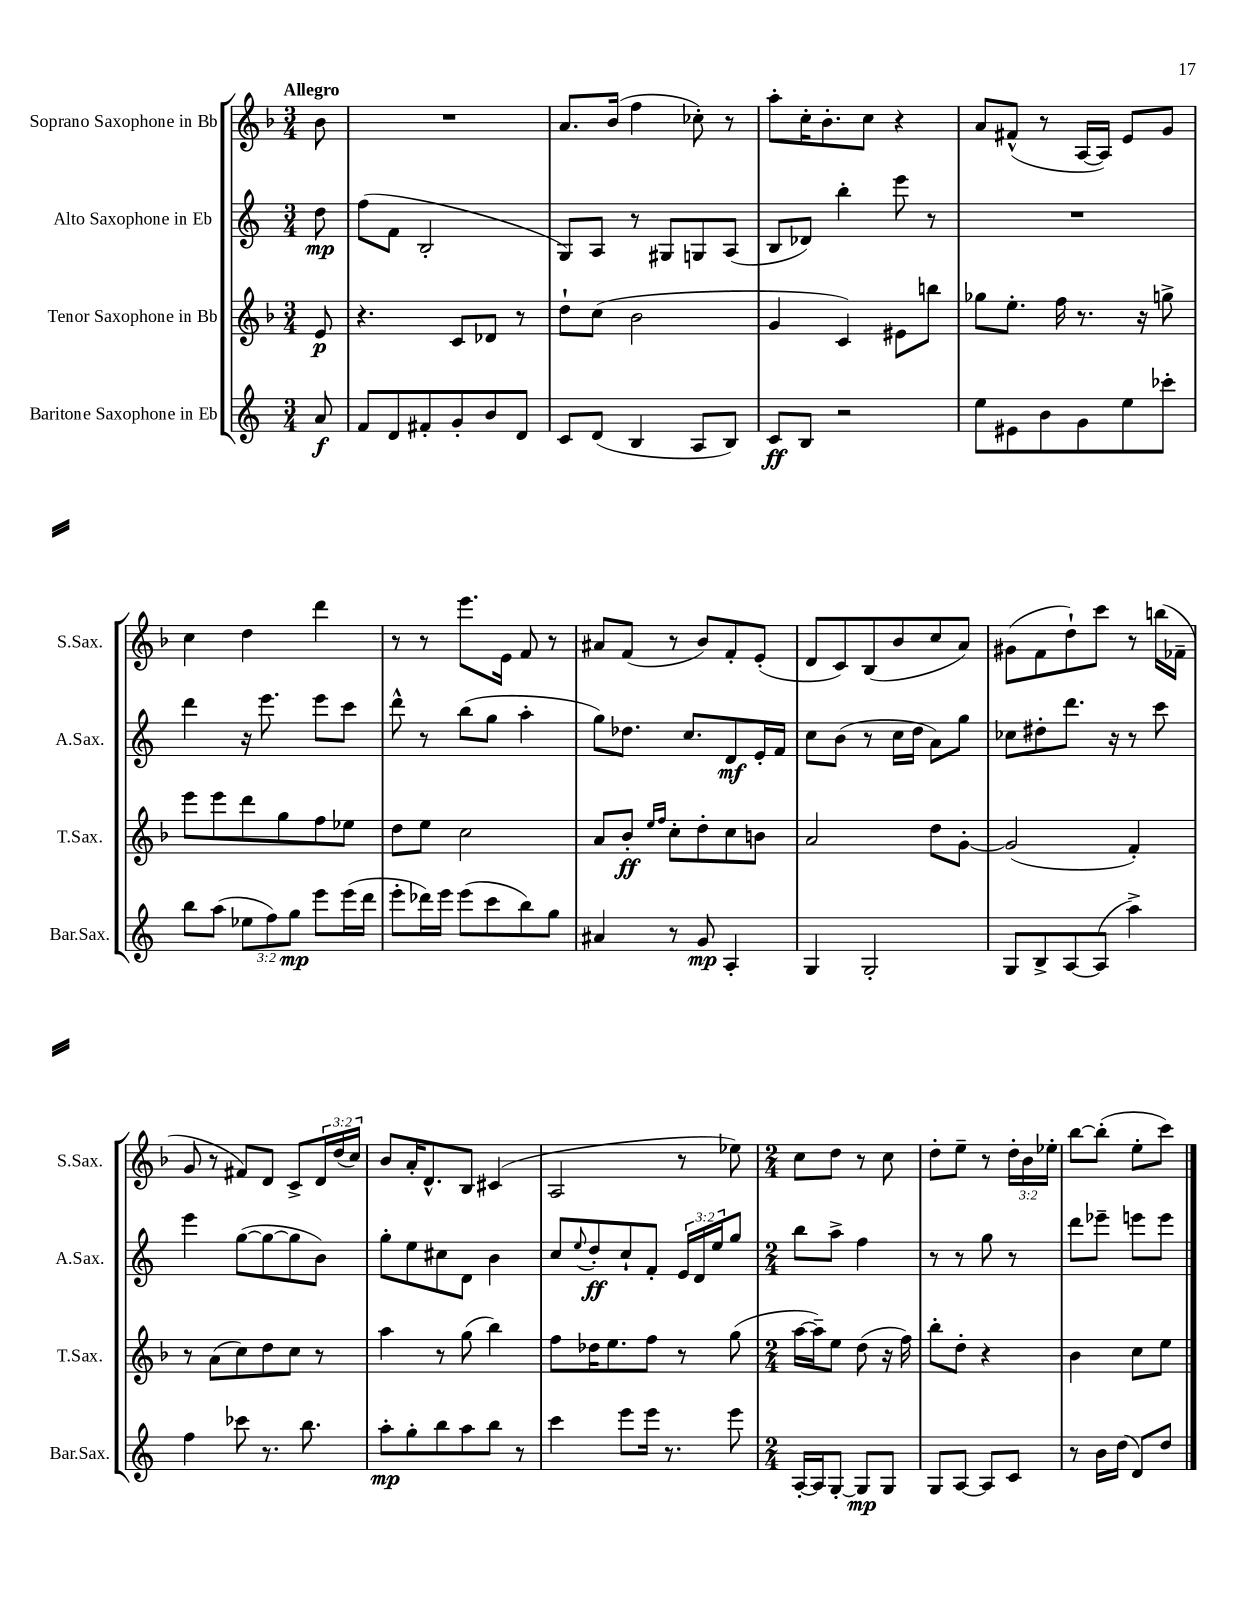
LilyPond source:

<<
\new StaffGroup <<
\new Staff = "s0" \with { instrumentName = "Soprano Saxophone in Bb" shortInstrumentName = "S.Sax." } {
    \clef treble \key f \major \numericTimeSignature \time 3/4 \override Staff.TupletNumber.text = #tuplet-number::calc-fraction-text \partial 8 \tempo "Allegro"
    bes'8 |
    R2. |
    a'8. bes'16( f''4 ces''8-.) r8 |
    a''8-. c''16-. bes'8.-. c''8 r4 |
    a'8 fis'8-^( r8 a16~ a16) e'8 g'8 |
    c''4 d''4 d'''4 |
    r8 r8 e'''8. e'16 f'8 r8 |
    ais'8 f'8( r8 bes'8) f'8-. e'8-.( |
    d'8 c'8) bes8( bes'8 c''8 a'8) |
    gis'8( f'8 d''8-!) c'''8 r8 b''16( fes'16-- |
    g'8 r8 fis'8) d'8 c'8-> \tuplet 3/2 { d'16 d''16( c''16) } |
    bes'8 a'16-. d'8.-^ bes8 cis'4( |
    a2 r8 ees''8) |
    \numericTimeSignature \time 2/4 c''8 d''8 r8 c''8 |
    d''8-. e''8-- r8 \tuplet 3/2 { d''16-. bes'16 ees''16-. } |
    bes''8~ bes''8-.( e''8-. c'''8) \bar "|." |
}
\new Staff = "s1" \with { instrumentName = "Alto Saxophone in Eb" shortInstrumentName = "A.Sax." } {
    \clef treble \key c \major \numericTimeSignature \time 3/4 \override Staff.TupletNumber.text = #tuplet-number::calc-fraction-text \partial 8
    d''8\mp |
    f''8( f'8 b2-. |
    g8) a8 r8 gis8 g8 a8( |
    b8 des'8) b''4-. e'''8 r8 |
    R2. |
    d'''4 r16 e'''8. e'''8 c'''8 |
    d'''8-^ r8 b''8( g''8 a''4-. |
    g''8) des''8. c''8. d'8\mf e'16-. f'16 |
    c''8 b'8( r8 c''16 d''16 a'8) g''8 |
    ces''8 dis''8-. d'''8. r16 r8 c'''8 |
    e'''4 g''8~( g''8~ g''8 b'8) |
    g''8-. e''8 cis''8 d'8 b'4 |
    c''8 \appoggiatura { e''8 } d''8-.\ff c''8-! f'8-. \tuplet 3/2 { e'16 d'16 e''16 } g''8 |
    \numericTimeSignature \time 2/4 b''8 a''8-> f''4 |
    r8 r8 g''8 r8 |
    d'''8 ees'''8-- e'''8 e'''8 \bar "|." |
}
\new Staff = "s2" \with { instrumentName = "Tenor Saxophone in Bb" shortInstrumentName = "T.Sax." } {
    \clef treble \key f \major \numericTimeSignature \time 3/4 \partial 8
    e'8\p |
    r4. c'8 des'8 r8 |
    d''8-! c''8( bes'2 |
    g'4 c'4) eis'8 b''8 |
    ges''8 e''8.-. f''16 r8. r16 g''8-> |
    e'''8 e'''8 d'''8 g''8 f''8 ees''8 |
    d''8 e''8 c''2 |
    a'8 bes'8-.\ff \grace { e''16 f''16 } c''8-. d''8-. c''8 b'8 |
    a'2 d''8 g'8~-. |
    g'2( f'4-.) |
    r8 a'8( c''8) d''8 c''8 r8 |
    a''4 r8 g''8( bes''4) |
    f''8 des''16 e''8. f''8 r8 g''8( |
    \numericTimeSignature \time 2/4 a''16~ a''16--) e''8 d''8( r16 f''16) |
    bes''8-. d''8-. r4 |
    bes'4 c''8 e''8 \bar "|." |
}
\new Staff = "s3" \with { instrumentName = "Baritone Saxophone in Eb" shortInstrumentName = "Bar.Sax." } {
    \clef treble \key c \major \numericTimeSignature \time 3/4 \override Staff.TupletNumber.text = #tuplet-number::calc-fraction-text \partial 8
    a'8\f |
    f'8 d'8 fis'8-. g'8-. b'8 d'8 |
    c'8 d'8( b4 a8 b8) |
    c'8\ff b8 r2 |
    e''8 eis'8 b'8 g'8 e''8 ces'''8-. |
    b''8 a''8( \tuplet 3/2 { ees''8 f''8) g''8\mp } e'''8 e'''16( d'''16 |
    e'''8-. des'''16) e'''16 e'''8( c'''8 b''8) g''8 |
    ais'4 r8 g'8\mp a4-. |
    g4 g2-. |
    g8 b8-> a8~ a8( a''4->) |
    f''4 ces'''8 r8. b''8. |
    a''8-.\mp g''8-. b''8 a''8 b''8 r8 |
    c'''4 e'''8 e'''16 r8. e'''8 |
    \numericTimeSignature \time 2/4 a16~-. a16 g8~-. g8\mp g8 |
    g8 a8~ a8 c'8 |
    r8 b'16 d''16( d'8) d''8 \bar "|." |
}
>>
>>
\layout { \context { \Score \remove "Bar_number_engraver" } }
